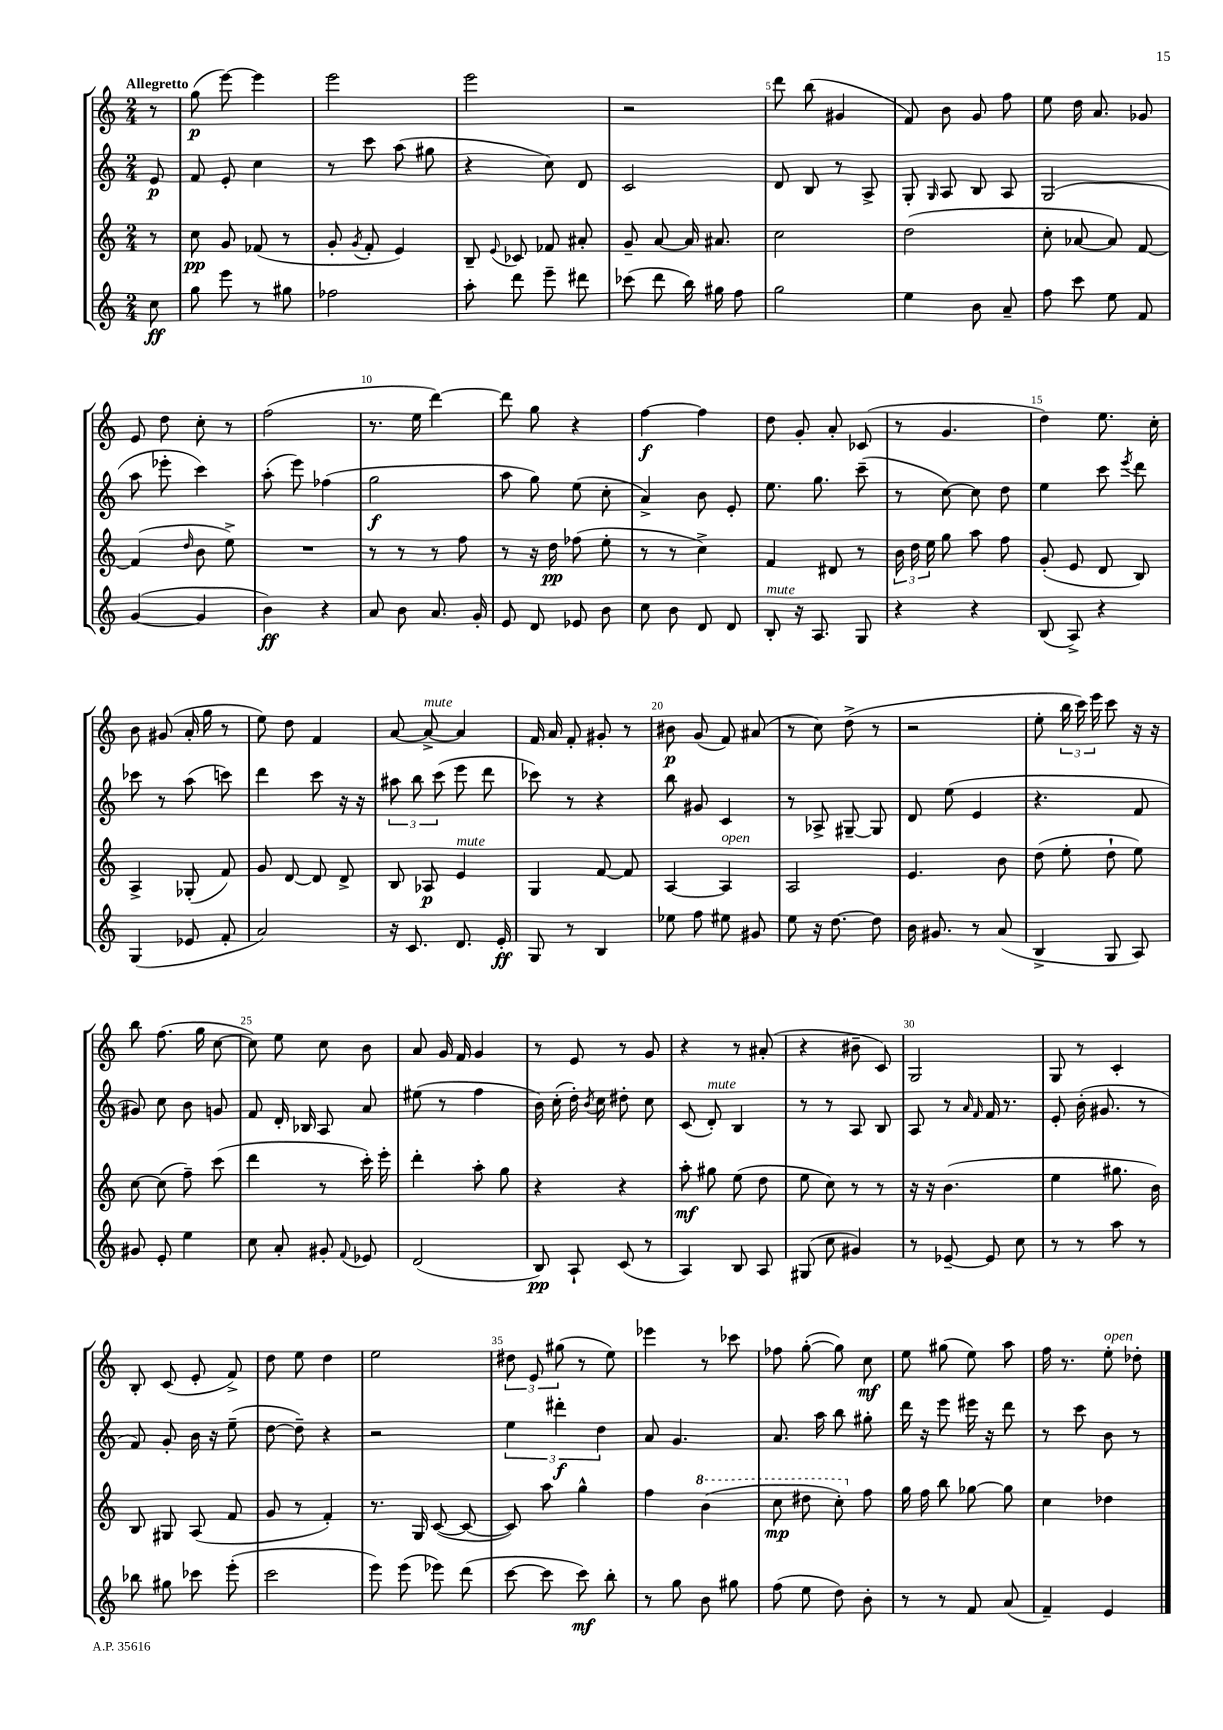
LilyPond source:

<<
\new StaffGroup <<
\new Staff = "s0" {
    \clef treble \key c \major \numericTimeSignature \time 2/4 \partial 8 \tempo "Allegretto"
    \autoBeamOff r8 |
    g''8\p( e'''8~) e'''4 |
    e'''2 |
    e'''2 |
    r2 |
    d'''8 b''8( gis'4 |
    f'8) b'8 g'8 f''8 |
    e''8 d''16 a'8. ges'8 |
    e'8 d''8 c''8-. r8 |
    f''2( |
    r8. e''16 d'''4~) |
    d'''8 g''8 r4 |
    f''4~\f f''4 |
    d''8 g'8-. a'8-. ces'8( |
    r8 g'4. |
    d''4) e''8. c''16-. |
    b'8 gis'8( a'16-. g''16 r8 |
    e''8) d''8 f'4 |
    a'8~ a'8~->^\markup { \italic "mute" } a'4 |
    f'16 a'16 f'8-. gis'8-. r8 |
    bis'8\p g'8( f'8) ais'8( |
    r8 c''8) d''8->( r8 |
    r2 |
    e''8-. \tuplet 3/2 { b''16 c'''16) e'''16 } c'''8 r16 r16 |
    b''8 f''8.( g''16 c''8~ |
    c''8) e''8 c''8 b'8 |
    a'8 g'16 f'16 g'4 |
    r8 e'8 r8 g'8 |
    r4 r8 ais'8-.( |
    r4 bis'8-- c'8) |
    g2 |
    g8 r8 c'4-. |
    b8-. c'8( e'8-. f'8->) |
    d''8 e''8 d''4 |
    e''2 |
    \tuplet 3/2 { dis''8 e'8 gis''8( } r8 e''8) |
    ees'''4 r8 ces'''8 |
    fes''8 g''8~-.( g''8) c''8\mf |
    e''8 gis''8( e''8) a''8 |
    f''16 r8. e''8-.^\markup { \italic "open" } des''8-. \bar "|." |
}
\new Staff = "s1" {
    \clef treble \key c \major \numericTimeSignature \time 2/4 \partial 8
    \autoBeamOff e'8\p |
    f'8 e'8-. c''4 |
    r8 c'''8 a''8( gis''8 |
    r4 c''8) d'8 |
    c'2 |
    d'8 b8 r8 a8-> |
    g8-. \grace { g16 } a8 b8 a8 |
    g2( |
    a''8 ees'''8-. c'''4) |
    a''8-.( e'''8) fes''4( |
    g''2\f |
    a''8 g''8) e''8( c''8-. |
    a'4->) b'8 e'8-. |
    e''8. g''8. c'''8--( |
    r8 c''8~) c''8 d''8 |
    e''4 c'''8 \acciaccatura { e'''8 } d'''8 |
    ces'''8 r8 a''8( c'''8) |
    d'''4 c'''8 r16 r16 |
    \tuplet 3/2 { ais''8 b''8 c'''8( } e'''8 d'''8 |
    ces'''8) r8 r4 |
    b''8 gis'8 c'4 |
    r8 aes8-> gis8~-- gis8 |
    d'8 e''8( e'4 |
    r4. f'8 |
    gis'8) c''8 b'8 g'8 |
    f'8 d'16-. bes16 a8 a'8 |
    eis''8( r8 f''4 |
    b'16) c''16-.( d''16-.) \acciaccatura { b'8 } c''16 dis''8-. c''8 |
    c'8( d'8-.^\markup { \italic "mute" }) b4 |
    r8 r8 a8 b8 |
    a8 r8 \grace { a'16 f'16 } f'16 r8. |
    e'8-. b'16-.( gis'8. r8 |
    f'8) g'8-. b'16 r16 e''8--( |
    d''8~ d''8--) r4 |
    r2 |
    \tuplet 3/2 { e''4 dis'''4-.\f d''4 } |
    a'8 g'4. |
    a'8. a''16 b''8 gis''8-. |
    d'''16 r16 e'''8 eis'''16 r16 d'''8 |
    r8 c'''8 b'8 r8 \bar "|." |
}
\new Staff = "s2" {
    \clef treble \key c \major \numericTimeSignature \time 2/4 \partial 8
    \autoBeamOff r8 |
    c''8\pp g'8 fes'8( r8 |
    g'8-. \acciaccatura { g'8 } f'8-. e'4) |
    b8-- \appoggiatura { e'8 } ces'8 fes'8 ais'8-. |
    g'8-- a'8~ a'16 ais'8. |
    c''2 |
    d''2( |
    c''8-. aes'8~ aes'8) f'8~ |
    f'4( \grace { d''16 } b'8 e''8->) |
    R2 |
    r8 r8 r8 f''8 |
    r8 r16 d''16\pp fes''8( e''8-. |
    r8 r8 c''4->) |
    f'4 dis'8 r8 |
    \tuplet 3/2 { b'16 d''16 e''16 } g''8 a''8 f''8 |
    g'8-.( e'8 d'8 b8) |
    a4-> ges8-.( f'8) |
    g'8 d'8~ d'8 d'8-> |
    b8 aes8\p e'4^\markup { \italic "mute" } |
    g4 f'8~ f'8 |
    a4~ a4^\markup { \italic "open" } |
    a2 |
    e'4. b'8 |
    d''8( e''8-. d''8-! e''8) |
    c''8~ c''8( f''8--) c'''8( |
    d'''4 r8 c'''16-.) e'''16-. |
    d'''4-. a''8-. g''8 |
    r4 r4 |
    a''8-.\mf gis''8 e''8( d''8 |
    e''8 c''8) r8 r8 |
    r16 r16 b'4.( |
    e''4 gis''8. b'16) |
    b8 gis8 a8( f'8 |
    g'8 r8 f'4-.) |
    r8. g16 c'8~( c'8~ |
    c'8) a''8 g''4-^ |
    f''4 \ottava #1 b''4( |
    c'''8\mp dis'''8 c'''8-.) \ottava #0 f''8 |
    g''16 f''16 b''8 ges''8~ ges''8 |
    c''4 des''4 \bar "|." |
}
\new Staff = "s3" {
    \clef treble \key c \major \numericTimeSignature \time 2/4 \partial 8
    \autoBeamOff c''8\ff |
    g''8 e'''8 r8 gis''8 |
    fes''2 |
    a''8-. d'''8 e'''8-- dis'''8 |
    ces'''8( d'''8 b''16) gis''16 f''8 |
    g''2 |
    e''4 b'8 a'8-- |
    f''8 c'''8 e''8 f'8 |
    g'4~( g'4 |
    b'4\ff) r4 |
    a'8 b'8 a'8. g'16-. |
    e'8 d'8 ees'8 b'8 |
    c''8 b'8 d'8 d'8 |
    b8-.^\markup { \italic "mute" } r16 a8. g8 |
    r4 r4 |
    b8( a8->) r4 |
    g4( ees'8 f'8-. |
    a'2) |
    r16 c'8. d'8. e'16-.\ff |
    g8 r8 b4 |
    ees''8 f''8 eis''8 gis'8 |
    e''8 r16 d''8.~ d''8 |
    b'16 gis'8. r8 a'8( |
    b4-> g8 a8) |
    gis'8 e'8-. e''4 |
    c''8 a'8-. gis'8-. \appoggiatura { f'8 } ees'8 |
    d'2( |
    b8\pp) a8-! c'8( r8 |
    a4) b8 a8 |
    gis8( c''8 gis'4) |
    r8 ees'8~-- ees'8 c''8 |
    r8 r8 a''8 r8 |
    bes''8 gis''8 ces'''8 e'''8-.( |
    c'''2 |
    e'''8) e'''8( ees'''8) d'''8( |
    c'''8~ c'''8 c'''8\mf) b''8-. |
    r8 g''8 b'8 gis''8 |
    f''8( e''8 d''8) b'8-. |
    r8 r8 f'8 a'8( |
    f'4--) e'4 \bar "|." |
}
>>
>>
\layout { \context { \Score \override BarNumber.break-visibility = ##(#f #t #t) barNumberVisibility = #(every-nth-bar-number-visible 5) } }
